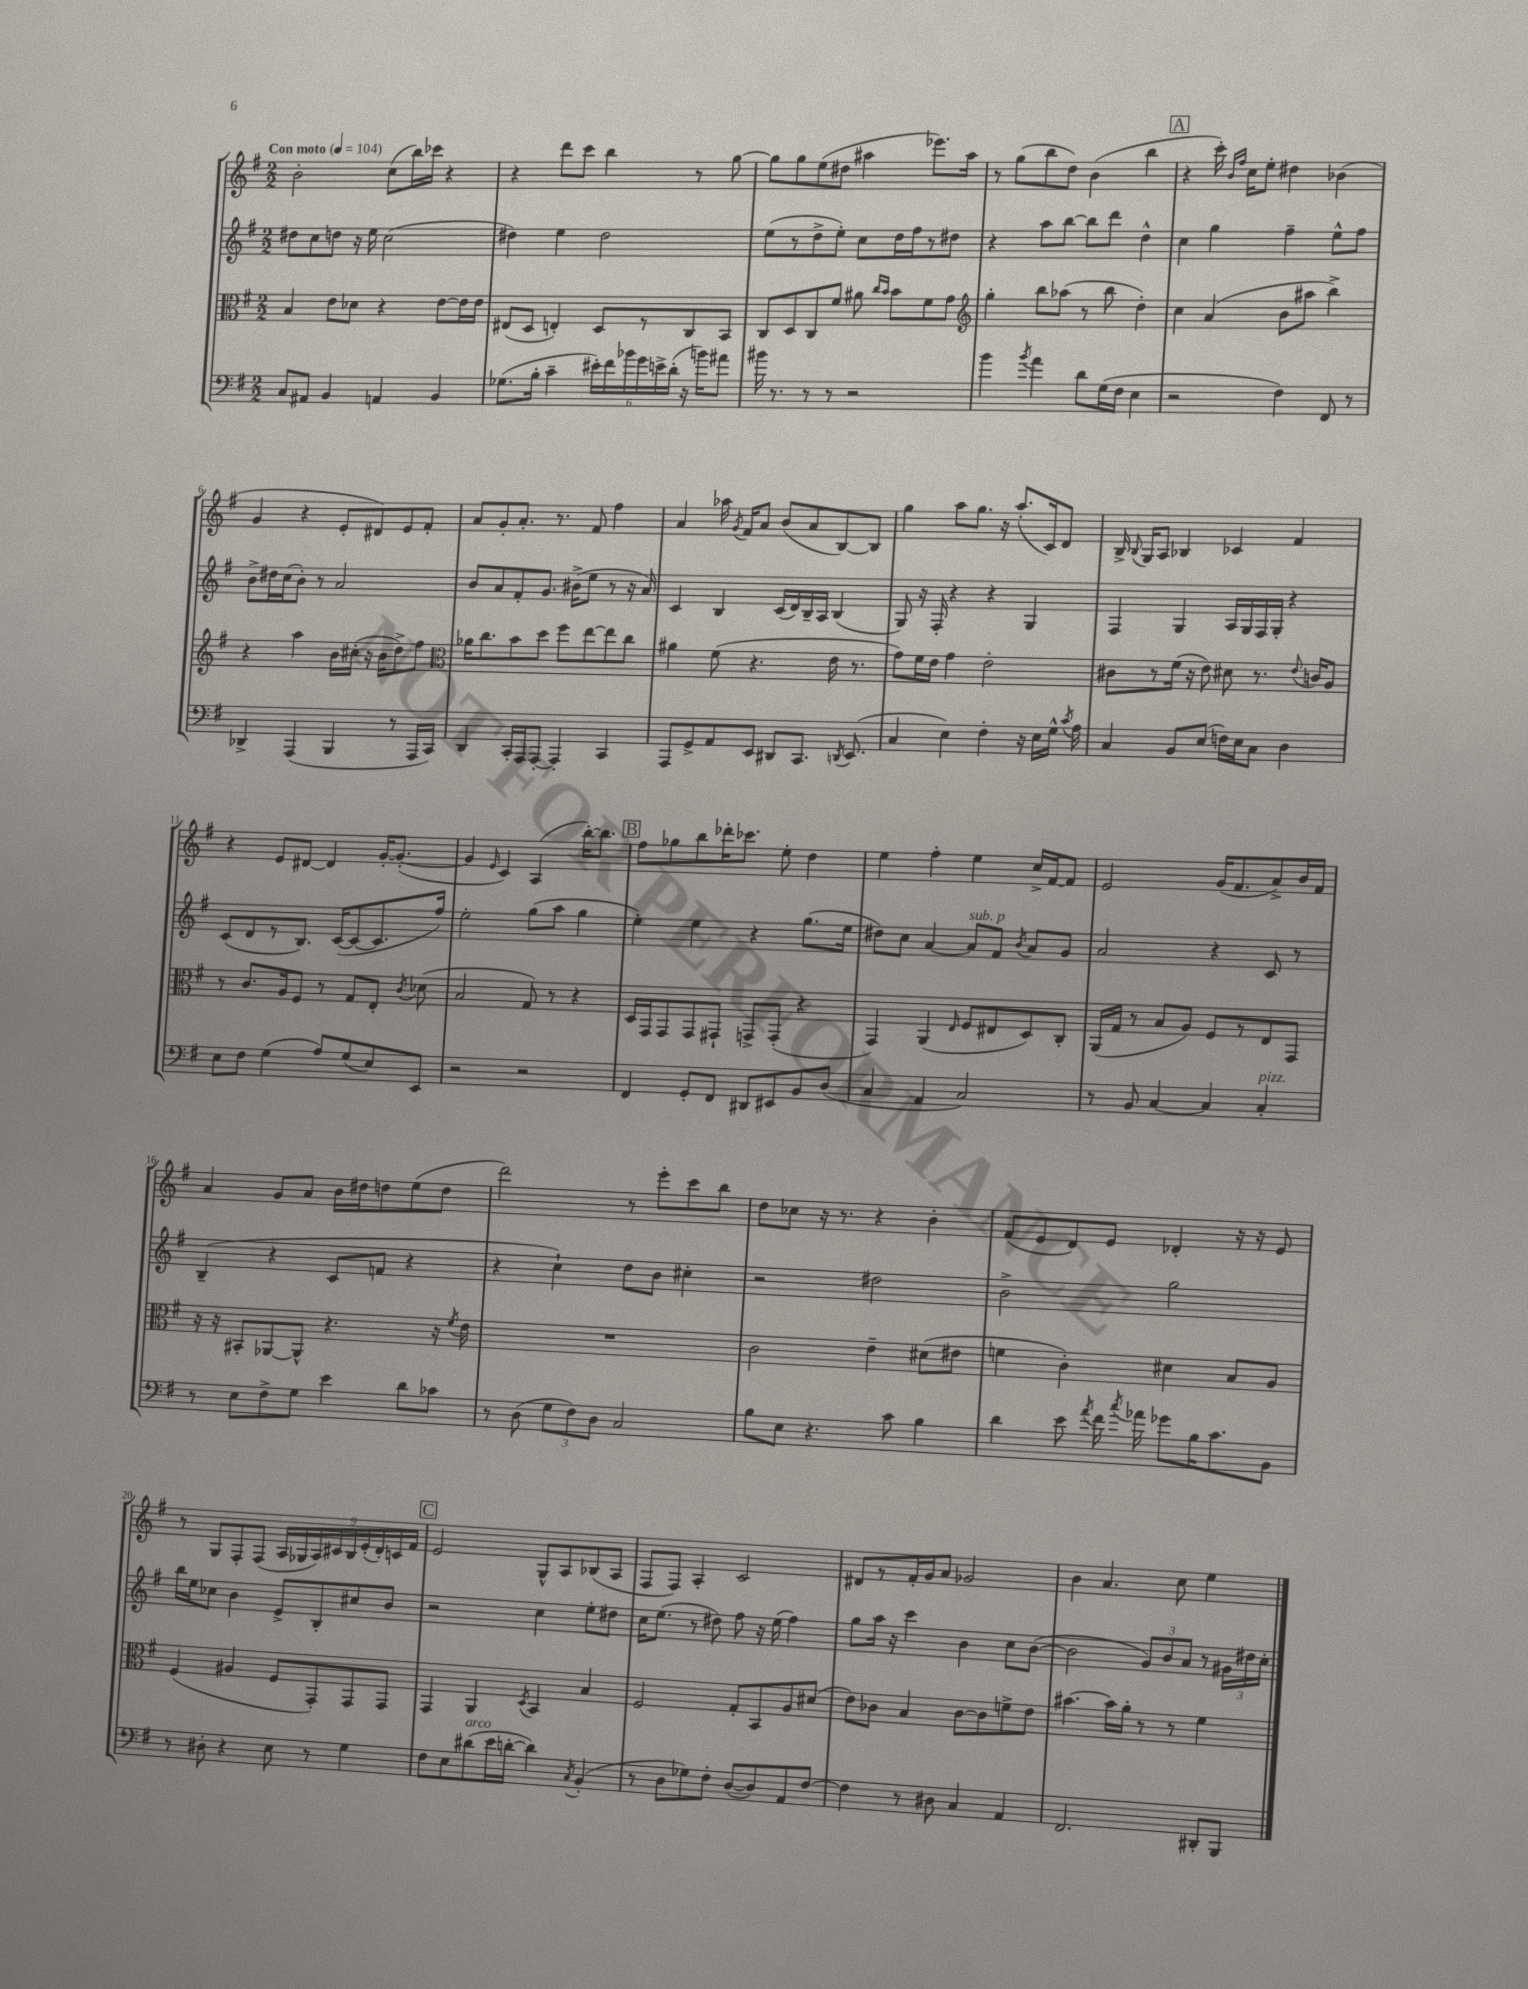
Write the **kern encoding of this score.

**kern	**kern	**kern	**kern
*part4	*part3	*part2	*part1
*staff4	*staff3	*staff2	*staff1
*clefF4	*clefC3	*clefG2	*clefG2
*k[f#]	*k[f#]	*k[f#]	*k[f#]
*M2/2	*M2/2	*M2/2	*M2/2
*MM104	*MM104	*MM104	*MM104
=1	=1	=1	=1
!	!	!	!LO:TX:a:B:t=Con moto
8C/L	4B/	8dd#X\L	2b'\
8AA#X/J	.	8cc\	.
4BB/	8e\L	8ddn\J	.
.	8d-X\J	16r	.
.	.	16ee\	.
4AAn/	4r	(2cc\	(8cc\L
.	.	.	16bb\L)
.	.	.	16ccc-X\JJ
4BB/	[8e\L	.	4r
.	16e\L]	.	.
.	16e\JJ	.	.
=2	=2	=2	=2
(8.G-X\L	(8E#X/L	4dd#X\)	4r
.	8D/J	.	.
16B'\Jk	.	.	.
4c~\	4En'/)	4ee\	8ddd\L
.	.	.	8ccc\J
24e#X'\LL)	8D/L	2dd#\	4bb\
24f#\	.	.	.
24b-X\	.	.	.
24g\	8r	.	.
24en^\	.	.	.
(24d'\JJ	.	.	.
16r	8C/	.	8r
16bn\KL)	.	.	.
8a#X\J	8BB/J	.	[8gg\
=3	=3	=3	=3
16b#X\	8C/L	(8ee\L	8gg\L]
8.r	.	.	.
.	8D/	8r	8gg\
8r	8C/	8dd^\	(8ee\
8r	8f#/J	8ee'\J)	8dd#X\J
2r	8a#X\	8cc\L	4aa#X\
.	16qqcc/LL	.	.
.	16qqb/JJ	.	.
.	8b\L	16dd\L	.
.	.	16ff#\J	.
.	8f#\	8r	8.eee-X\L)
.	8g\J	8dd#X\J	.
.	.	.	16aa#\Jk
=4	=4	=4	=4
*	*clefG2	*	*
4b\	4gg'\	4r	8r
.	.	.	(8gg\L
8qb/	.	.	.
4a\	8bb\L	8aa\L	8bb\
.	(8aa-X\J	[8bb\J	8dd\J)
8d\L	8r	8bb\L]	(4b\
(16G\L	8bb\	8ddd\J	.
16F#\JJ	.	.	.
4E\	4dd'\)	4dd^^\	4bb\
!!LO:REH:place=s1:t=A
=5	=5	=5	=5
2r	4cc\	4cc\	4r
.	(4a/	4gg\	16ccc'\)
.	.	.	16qqb/LL
.	.	.	16qqff#/JJ
.	.	.	16cc\KL
.	.	.	8ee'\J
4F#\)	8b\L	4ff#~\	4dd#X\
.	8aa#X\J	.	.
8FF#/	4bb^\)	8ee^^\L	(4b-X\
8r	.	8ff#\J	.
!!LO:LB:g=z
=6	=6	=6	=6
4DD-X^/	4r	8b^\L	4g/
.	.	16dd#X\L	.
.	.	(16cc\J	.
(4AAA/	4aa\	8b'\J)	4r
.	.	8r	.
4BBB/	16b\LL	2a/	8e'/L
.	(16cc#X'\JJ	.	.
.	16r	.	8d#X/)
.	16b\KL	.	.
8r	8dd^\)	.	8e/
16AAA/LL	8ff#\J	.	8f#'/J
16CC/JJ)	.	.	.
=7	=7	=7	=7
*	*clefC3	*	*
4DD/	16a-X\KL	8b/L	8a/L
.	8.cc\	.	.
.	.	8a/	8g'/
16CC'/LL	8b\	8f#'/	8.a'/J
16AAA/J	.	.	.
[8AAA'/J	8dd\J	8.g/J	.
.	.	.	8.r
4AAA'/]	8ff#\L	.	.
.	.	(16b#X^\KL	.
.	[8ee\	8ee\J	8f#/
4CC/	8ee\]	8r	4ff#\
.	8cc\J	16r	.
.	.	16a/)	.
=8	=8	=8	=8
8AAA/L	4a#X\	4c/	4a/
8GG^/	.	.	.
8AA/	(8f#\	4B/	16aa-X\
.	.	.	8qg/
.	.	.	16f#/KL
8EE/J	4.r	.	8a/J
8DD#X/L	.	(16c/LL	(8b/L
.	.	16d/)	.
8.CC/J	.	16B~/	8a/
.	.	16A/JJ	.
.	16e\	(4B/	[8B/)
8qDDn/	.	.	.
(8.EE/	8.r	.	.
.	.	.	8B/J]
=9	=9	=9	=9
4C/	8g\L)	8G/)	4gg\
.	16f#\L	16r	.
.	16e\JJ	16F#'/	.
4E\)	4g\	4r	8aa\L
.	.	.	8.gg\J
4F#'\	2e'\	4r	.
.	.	.	16r
.	.	.	(8.aa'/L
16r	.	4G/	.
16E\LL	.	.	16c/k)
16G^^\JJ	.	.	8d/J
8qc/	.	.	.
16A\	.	.	.
=10	=10	=10	=10
4C/	8c#X\L	4F#/	16B^/
.	.	.	8qqB/
.	.	.	16G/KL
.	8r	.	8A/J
8BB/L	(16f#\Jk	4G/	4B-X/
.	16r	.	.
(8E/J	8e\)	.	.
16Fn\LL)	8d#X\	16A/LL	4c-X/
16E\J	.	16G/	.
8C\J	8.r	16F#/	.
.	.	16G'/JJ	.
4D\	.	4r	4f#/
.	8qqe/	.	.
.	16cn/KL	.	.
.	8A/J	.	.
!!LO:LB:g=z
=11	=11	=11	=11
8E\L	8r	(8c/L	4r
8F#\J	8.c/L	8d/	.
(4G\	.	8r	8e/L
.	16A/k	.	.
.	8F#/J	8.B/J)	[8d#X/J
8A/L)	8r	.	4d#/]
.	.	([16c/KL	.
(8G/	8G/L	8c/_	.
8E/)	8E'/J	8.c/]	[16g'/KL
.	.	.	(8.g'/J_
.	8qc/	.	.
8EE/J	(8d-X\	.	.
.	.	16ff#/Jk)	.
=12	=12	=12	=12
2r	2B/	2ee'\	4g/]
.	.	.	16qqe/
.	.	.	4c/)
2r	8G/)	(8gg\L	(4A/
.	8r	8aa\J	.
.	4r	4gg\	[16bb'\KL)
.	.	.	8.bb\J]
!!LO:REH:place=s1:t=B
=13	=13	=13	=13
4FF#/	16D/LL	4ee'\)	8ff#\L
.	16GG/J	.	.
.	8GG/	.	8gg-X\
8GG'/L	8GG/	4ee\	8bb\
8FF#/J	8GG#X`/J	.	16ddd-X'\K
.	.	.	8.ccc-X\J
8DD#X/L	8GGn^/L	4r	.
8EE#X/	(8GG'/J	.	8ee'\
8BB/	4r	(8.gg\L	4dd\
(8D/J	.	.	.
.	.	16ee\Jk	.
=14	=14	=14	=14
4C/	4GG/)	8dd#X\L)	4ee\
.	.	8cc\J	.
4AA/	(4AA/	[4a/	4ff#'\
.	16qqE/	.	.
!	!	!LO:TX:a:i:t=sub. p	!
2C/)	8F#/L	8a/L]	4ee\
.	8E#X/	8f#/J	.
.	.	8qb/	.
.	8D/)	8a/L	16cc^/LL
.	.	.	[16f#/J
.	8C'/J	8g/J	8f#/J]
=15	=15	=15	=15
8r	(16AA/LL	2a/	2e/
.	16G/JJ	.	.
8BB/	8r	.	.
[4C/	8B/L	.	.
.	8A/J)	.	.
4C/]	8F#/L	4r	(16g/KL
.	.	.	8.f#/
.	8r	.	.
!LO:TX:a:i:t=pizz.	!	!	!
4C'/	8E/	8c/	8a^/)
.	8GG/J	8r	16b/L
.	.	.	16f#/JJ
!!LO:LB:g=z
=16	=16	=16	=16
8r	16r	(4B~/	4a/
.	16r	.	.
8E\L	8BB#X'/L	.	.
8F#^\	[8AA-X/	4r	8g/L
8G\J	8AA-^^/J]	.	8a/J
4e\	4.r	8c/L	16b\LL
.	.	.	16dd#X\J
.	.	8fn/J	8ddn\
8d\L	.	4r	(8ee\
8c-X\J	16r	.	8dd\J
.	8qf#/	.	.
.	16e\	.	.
=17	=17	=17	=17
8r	1r	4r	2ddd\)
(8D\	.	.	.
12G\L	.	4cc`\)	.
12F#\)	.	.	.
12D\J	.	.	.
2C/	.	8dd\L	8r
.	.	8b\J	8eee'\L
.	.	4cc#X'\	8ccc\
.	.	.	8bb\J
=18	=18	=18	=18
8B\L	2c\	2r	8dd\L
8E\J	.	.	8cc-X\J
4.r	.	.	16r
.	.	.	8.r
.	4e~\	2dd#X\	4r
8c\	.	.	.
4B\	(8d#X\L	.	4b'\
.	8e#X\J	.	.
=19	=19	=19	=19
4d\	4fn\	2b^\	(8f#/L
.	.	.	8e/
8e\	4c'\)	.	8d/)
8qa/	.	.	.
16f#\	.	.	8e/J
8qcc/	.	.	.
16a-X\	.	.	.
8g-X\L	4d#X\	2gg\	4d-X'/
16B\K	.	.	.
8.c\	.	.	.
.	8B/L	.	16r
.	.	.	16r
8BB\J	8A/J	.	8e/
!!LO:LB:g=z
=20	=20	=20	=20
8r	(4F#/	16bb\LL	8r
.	.	16ee\J	.
8D#X'\	.	8cc-X\J	8G/L
4r	4A#X/	4b\	8F#'/
.	.	.	(8F#/J
8E\	8F#/L	8e^/L	18A/LL
.	.	.	18G-X/
.	.	.	18A/)
8r	8GG'/)	8B'/	.
.	.	.	18c#X/
.	.	.	18B/
4G\	8GG/	8cc#X/	.
.	.	.	(18e'/
.	.	.	18d'/)
.	8GG/J	8b/J	.
.	.	.	18cn/
.	.	.	18f#/JJ
!!LO:REH:place=s1:t=C
=21	=21	=21	=21
8F#\L	4GG/	2r	2e/
8E\	.	.	.
!LO:TX:a:i:t=arco	!	!	!
(8d#X\	4AA/	.	.
16e\L	.	.	.
[16dn'\JJ	.	.	.
.	8qD/	.	.
4d\])	4BB/	4cc\	8G^^/L
.	.	.	8A/
8qC/	.	.	.
(4BB'/	4B/	8ee'\L	(8B-X/
.	.	8dd#X\J	8A/J
=22	=22	=22	=22
8r	2F#/	16cc\KL	8F#/L
.	.	(8.ee\J	.
8D\L	.	.	8F#/J)
8G-X\)	.	8r	4A'/
8F#'\J	.	8dd#X\)	.
([8D/L	8G'/L	8ff#\	2c/
8D/])	8BB/	16r	.
.	.	(16ee\	.
8AA/	8A/	4ff#\)	.
[8F#/J	(8d#X/J	.	.
=23	=23	=23	=23
4F#\]	8e\L)	8gg\L	8d#X/L
.	8c-X\J	16aa\Jk	8r
.	.	16r	.
8r	4B/	4ccc\	16f#'/L
.	.	.	16g/J
8D#X\	.	.	8a/J
4C/	[8c-\L	4b\	2g-X/
.	8c-\]	.	.
4AA/	8fn^\	8cc\L	.
.	8e\J	([8b\J	.
=24	=24	=24	=24
2.FF#/	[4.b#X\	2b\]	4b\
.	.	.	4.a/
.	16b#\LL]	.	.
.	16a'\JJ	.	.
.	8r	12g/L)	.
.	.	12b/	.
.	8r	.	8cc\
.	.	12a/J	.
8DD#X'/L	4f#\	8r	4ee\
8BBB/J	.	24g#X\LL	.
.	.	24dd#X\	.
.	.	24cc'\JJ	.
==	==	==	==
*-	*-	*-	*-
